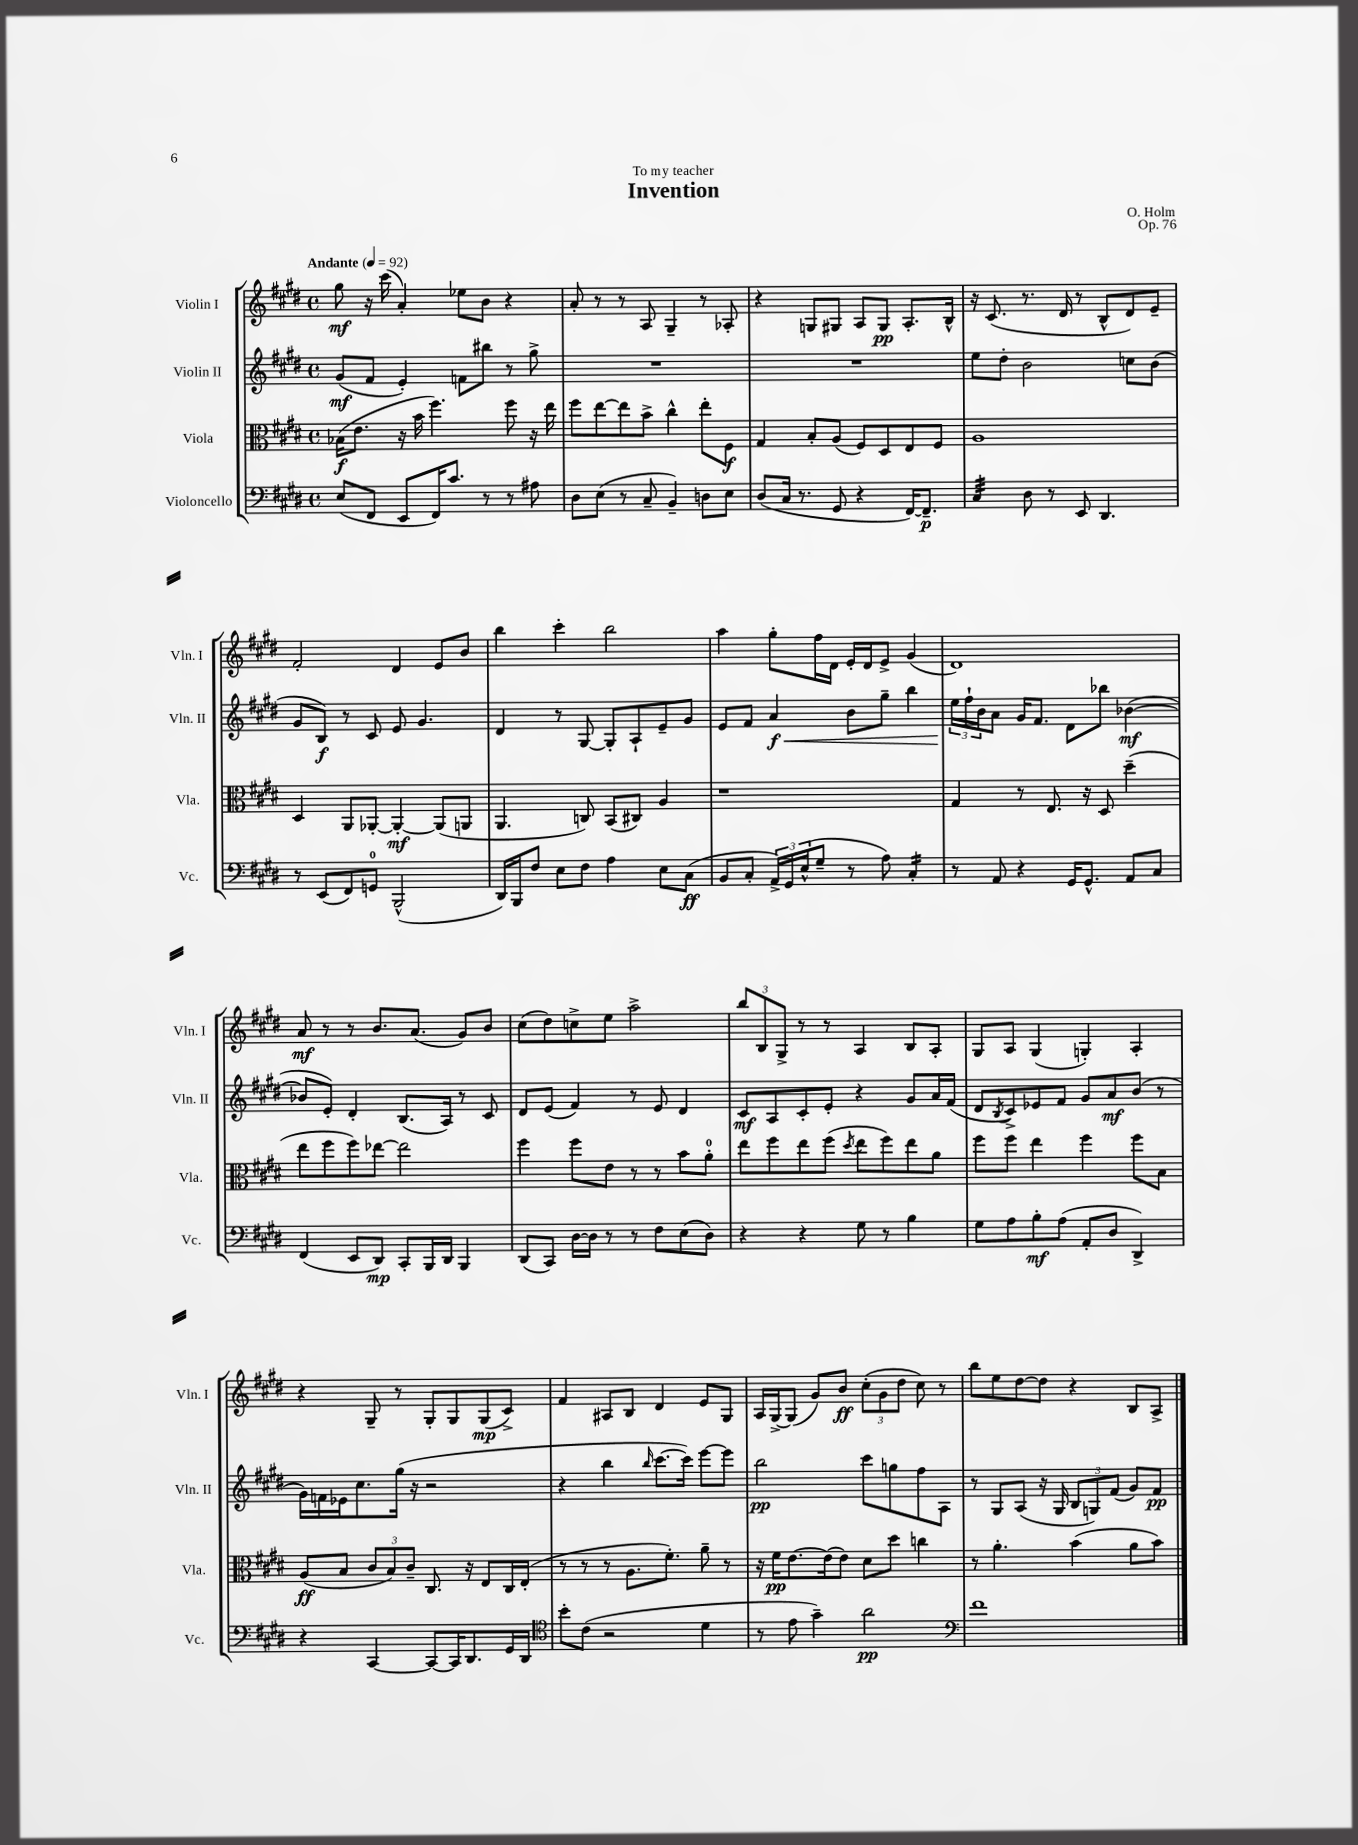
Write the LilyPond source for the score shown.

\header { title = "Invention" composer = "O. Holm" dedication = "To my teacher" opus = "Op. 76" }
<<
\new StaffGroup <<
\new Staff = "s0" \with { instrumentName = "Violin I" shortInstrumentName = "Vln. I" } {
    \clef treble \key e \major \defaultTimeSignature \time 4/4 \tempo "Andante" 4 = 92
    gis''8\mf r16 cis'''16( a'4-.) ees''8 b'8 r4 |
    a'8-. r8 r8 a8 gis4-- r8 aes8-. |
    r4 g8 gis8 a8 gis8\pp a8.-. b16-^ |
    r16 cis'8.( r8. dis'16 r8 b8-^ dis'8) e'8-- |
    fis'2-. dis'4 e'8 b'8 |
    b''4 cis'''4-. b''2 |
    a''4 gis''8-. fis''16 dis'16 e'16-. dis'16 e'8-> gis'4( |
    dis'1) |
    a'8\mf r8 r8 b'8. a'8.( gis'8) b'8 |
    cis''8( dis''8) c''8-> e''8 a''2-> |
    \tuplet 3/2 { b''8 b8 gis8-> } r8 r8 a4 b8 a8-. |
    gis8 a8 gis4( g4-.) a4-. |
    r4 gis8-- r8 gis8-. gis8 gis8\mp( cis'8->) |
    fis'4 ais8 b8 dis'4 e'8 gis8 |
    a16 gis16~-> gis8( gis'8) b'8\ff \tuplet 3/2 { cis''8-.( gis'8 dis''8 } cis''8) r8 |
    b''8 e''8 dis''8~ dis''8 r4 b8 a8-> \bar "|." |
}
\new Staff = "s1" \with { instrumentName = "Violin II" shortInstrumentName = "Vln. II" } {
    \clef treble \key e \major \defaultTimeSignature \time 4/4
    gis'8\mf( fis'8 e'4-.) f'8 bis''8 r8 gis''8-> |
    R1 |
    R1 |
    e''8 dis''8-. b'2 c''8 b'8( |
    gis'8 b8\f) r8 cis'8 e'8 gis'4. |
    dis'4 r8 gis8~ gis8-. a8-! e'8-- gis'8 |
    e'8 fis'8 a'4\f\< b'8 gis''8-- b''4 |
    \tuplet 3/2 { e''16\! fis''16-! b'16 } a'8 gis'16 fis'8. dis'8 bes''8 bes'4~\mf( |
    bes'8 e'8-.) dis'4-. b8.( a16) r8 cis'8 |
    dis'8 e'8( fis'4) r8 e'8 dis'4 |
    cis'8\mf a8 cis'8-. e'8-. r4 gis'8 a'16 fis'16( |
    dis'8 \acciaccatura { b8 } cis'8->) ees'8 fis'8 gis'8 a'8\mf b'8( r8 |
    gis'16) f'16 ees'16 cis''8. gis''16( r16 r2 |
    r4 b''4 \grace { b''16 } cis'''8.~ cis'''16) e'''8~ e'''8 |
    b''2\pp cis'''8 g''8 fis''8 a8 |
    r8 gis8 a8( r16 gis16 \tuplet 3/2 { b8 g8) fis'8( } gis'8) fis'8\pp \bar "|." |
}
\new Staff = "s2" \with { instrumentName = "Viola" shortInstrumentName = "Vla." } {
    \clef alto \key e \major \defaultTimeSignature \time 4/4
    bes16\f( e'8. r16 b'16 fis''4.) fis''8 r16 e''16 |
    fis''8 e''8~ e''8 b'8-> cis''4-^ e''8-. fis8\f |
    gis4 b8-. a8( fis8) dis8 e8 fis8 |
    a1 |
    dis4 a,8 aes,8~-. aes,4~-.\mf aes,8( a,8 |
    a,4. c8) b,8( cis8) a4 |
    r1 |
    gis4 r8 e8. r16 dis8 dis''4--( |
    e''8 fis''8 fis''8) ees''8~ ees''2 |
    fis''4 fis''8 e'8 r8 r8 b'8 a'8-0-. |
    e''8 fis''8 e''8 fis''8( \acciaccatura { dis''8 } e''8 fis''8) e''8 a'8 |
    fis''8 fis''8 e''4 fis''4 fis''8 b8 |
    a8\ff( b8 \tuplet 3/2 { cis'8 b8) cis'8-- } cis8. r16 e8 cis16 e16-.( |
    r8 r8 r8 a8. fis'8.-.) a'8-- r8 |
    r16 fis'16\pp e'8.~ e'16( e'8) dis'8 dis''8 c''4 |
    r8 a'4.-. b'4( a'8 b'8) \bar "|." |
}
\new Staff = "s3" \with { instrumentName = "Violoncello" shortInstrumentName = "Vc." } {
    \clef bass \key e \major \defaultTimeSignature \time 4/4
    e8( fis,8 e,8 fis,16) cis'8. r8 r8 ais8 |
    dis8 e8( r8 cis8-- b,4--) d8 e8 |
    dis8( cis16 r8. gis,8 r4 fis,16~) fis,8.--\p |
    cis4:32 dis8 r8 e,8 dis,4. |
    r8 e,8( fis,8) g,8-0 b,,2-^( |
    dis,16) b,,16 fis8 e8 fis8 a4 e8 cis8\ff( |
    b,8 cis8-. \tuplet 3/2 { a,16->) gis,16 e16-^( } gis8-- r8 a8) cis4:16-. |
    r8 a,8 r4 gis,16 gis,8.-^ a,8 cis8 |
    fis,4( e,8 dis,8\mp) cis,8-. b,,16 dis,16 b,,4 |
    dis,8( cis,8) dis16~ dis16 r8 r8 fis8 e8( dis8) |
    r4 r4 gis8 r8 b4 |
    gis8 a8 b8-.\mf a8( a,8-. dis8 dis,4->) |
    r4 cis,4~ cis,8~ cis,16 dis,8. gis,16 dis,16 |
    \clef tenor b'8-. cis'8( r2 dis'4 |
    r8 e'8 gis'4--) a'2\pp |
    \clef bass fis'1 \bar "|." |
}
>>
>>
\layout { \context { \Score \remove "Bar_number_engraver" } }
